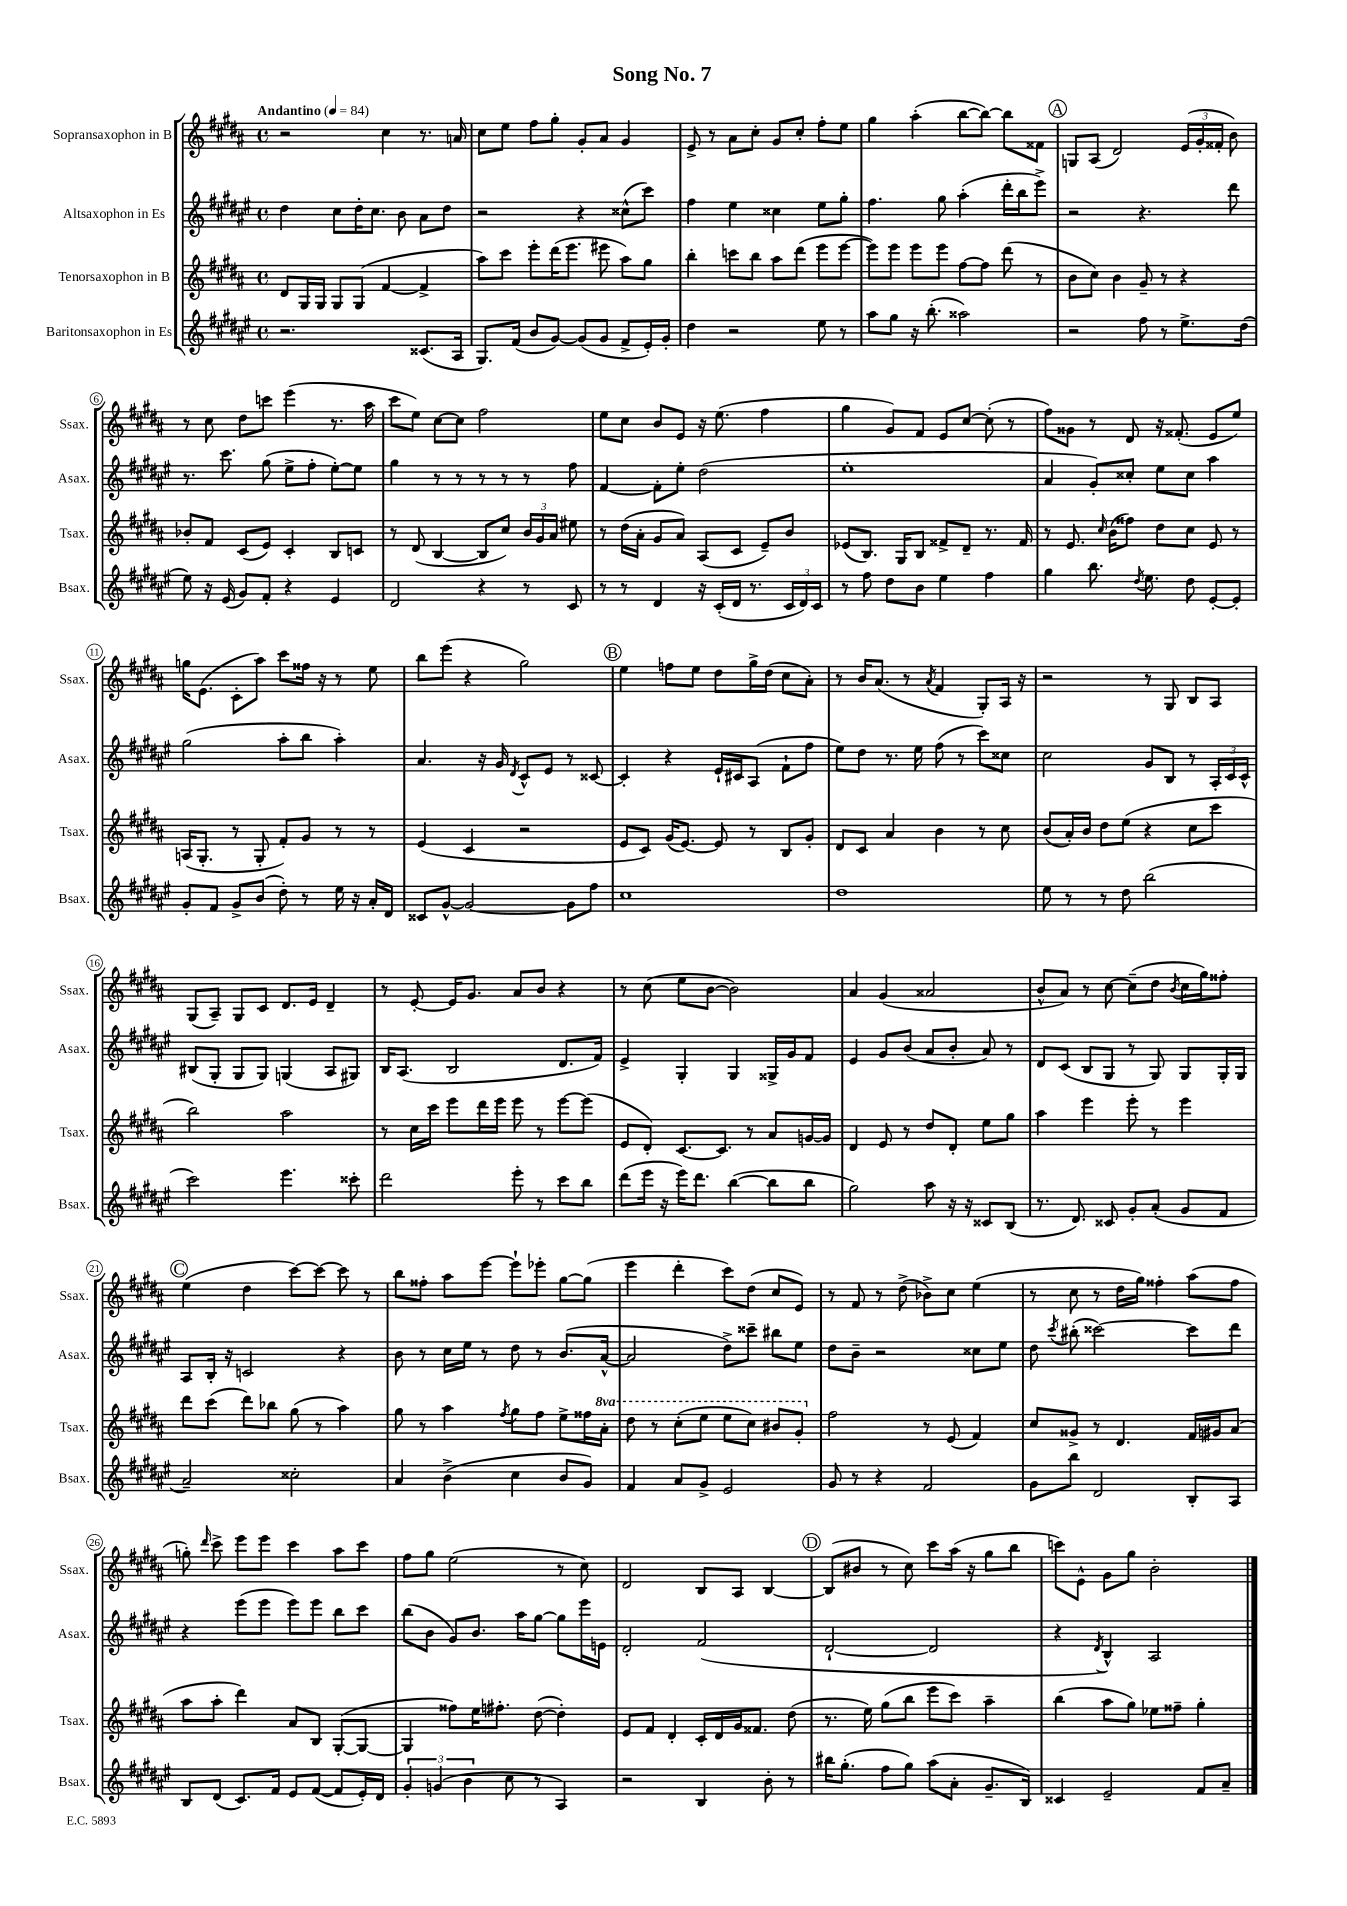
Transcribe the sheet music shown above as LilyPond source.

\header { title = "Song No. 7" }
<<
\new StaffGroup <<
\new Staff = "s0" \with { instrumentName = "Sopransaxophon in B" shortInstrumentName = "Ssax." } {
    \clef treble \key b \major \defaultTimeSignature \time 4/4 \tempo "Andantino" 4 = 84
    \autoBeamOff r2 cis''4 r8. a'16 |
    cis''8[ e''8] fis''8[ gis''8]-. gis'8[-. ais'8] gis'4 |
    e'8-> r8 ais'8[ cis''8]-. gis'8[ cis''8]-. fis''8[-. e''8] |
    gis''4 ais''4-.( b''8[~ b''8]~) b''8[ fisis'8] |
    \mark \markup { \circle "A" } g8[ ais8]( dis'2) \tuplet 3/2 { e'16[( gis'16-. fisis'16]-. } b'8) |
    r8 cis''8 dis''8[ c'''8] e'''4( r8. ais''16 |
    cis'''8[ e''8]) cis''8[~ cis''8] fis''2 |
    e''8[ cis''8] b'8[ e'8] r16 e''8.( fis''4 |
    gis''4 gis'8[) fis'8] e'8[ cis''8]~ cis''8-.( r8 |
    fis''8[) gisis'8] r8 dis'8 r16 fisis'8.-.( e'8[ e''8]) |
    g''16[ e'8.]( cis'8[-. ais''8]) cis'''8[ fisis''16] r16 r8 e''8 |
    b''8[ e'''8]( r4 gis''2) |
    \mark \markup { \circle "B" } e''4 f''8[ e''8] dis''8[ gis''16-> dis''16]( cis''8[ ais'8]-.) |
    r8 b'16[ ais'8.]( r8 \acciaccatura { ais'8 } fis'4 gis8[-.) ais16] r16 |
    r2 r8 gis8 b8[ ais8] |
    gis8[( ais8]--) gis8[ cis'8] dis'8.[ e'16] dis'4-- |
    r8 e'8~-. e'16[ gis'8.] ais'8[ b'8] r4 |
    r8 cis''8( e''8[ b'8]~ b'2) |
    ais'4 gis'4( aisis'2 |
    b'8[-^ ais'8]) r8 cis''8~ cis''8[--( dis''8] \acciaccatura { b'8 } cis''16[ gis''16) fisis''8]-. |
    \mark \markup { \circle "C" } e''4( dis''4 cis'''8[~) cis'''8]~ cis'''8 r8 |
    b''8[ fisis''8]-. ais''8[ e'''8]~ e'''8[-! ees'''8]-. gis''8[~ gis''8]( |
    e'''4 dis'''4-. cis'''8[) dis''8]( cis''8[ e'8]) |
    r8 fis'8 r8 dis''8->( bes'8[->) cis''8] e''4( |
    r8 cis''8 r8 dis''16[ gis''16]) fisis''4-. ais''8[( fisis''8] |
    g''8-.) \grace { dis'''16 } cis'''8-> e'''8[ e'''8] cis'''4 ais''8[ cis'''8] |
    fis''8[ gis''8] e''2( r8 cis''8) |
    dis'2 b8[ ais8] b4~ |
    \mark \markup { \circle "D" } b8[( bis'8] r8 cis''8) cis'''8[ ais''16]( r16 gis''8[ b''8] |
    c'''8[) e'8]-^ gis'8[ gis''8] b'2-. \bar "|." |
}
\new Staff = "s1" \with { instrumentName = "Altsaxophon in Es" shortInstrumentName = "Asax." } {
    \clef treble \key fis \major \defaultTimeSignature \time 4/4
    \autoBeamOff dis''4 cis''8[ dis''16-. cis''8.] b'8 ais'8[ dis''8] |
    r2 r4 cisis''8[-^( cis'''8]) |
    fis''4 eis''4 cisis''4 eis''8[ gis''8]-. |
    fis''4. gis''8 ais''4-.( dis'''16[-. b''16 eis'''8]->) |
    \mark \markup { \circle "A" } r2 r4. dis'''8 |
    r8. cis'''8. gis''8( eis''8[-> fis''8]-. eis''8[~-.) eis''8] |
    gis''4 r8 r8 r8 r8 r8 fis''8 |
    fis'4~ fis'8[-. eis''8]-. dis''2( |
    eis''1-. |
    ais'4 gis'8[-.) cisis''8]-. eis''8[ cisis''8] ais''4 |
    gis''2( ais''8[-. b''8] ais''4-.) |
    ais'4. r16 gis'16 \acciaccatura { dis'8 } cis'8[-^ eis'8] r8 cisis'8~ |
    \mark \markup { \circle "B" } cisis'4-. r4 eis'16[-! cis'16 ais8]( fis'8[-! fis''8] |
    eis''8[) dis''8] r8. eis''16 fis''8( r8 cis'''8[) cisis''8] |
    cis''2 gis'8[ b8] r8 \tuplet 3/2 { ais16[-. cis'16 cis'16]-^ } |
    bis8[( gis8]-. gis8[ gis8]) g4( ais8[ gis8]) |
    b16[ ais8.]( b2 dis'8.[ fis'16]) |
    eis'4-> gis4-. gis4 gisis16[-> gis'16 fis'8] |
    eis'4 gis'8[ b'8]( ais'8[ b'8]-. ais'8) r8 |
    dis'8[ cis'8]( b8[ gis8] r8 gis8) gis8[ gis16-. gis16] |
    \mark \markup { \circle "C" } ais8[ b16]-. r16 c'2 r4 |
    b'8 r8 cis''16[ eis''16] r8 dis''8 r8 b'8.[( ais'16]~-^ |
    ais'2 dis''8[->) cisis'''8]-- bis''8[ eis''8] |
    dis''8[ b'8]-- r2 cisis''8[ eis''8] |
    dis''8 \acciaccatura { cis'''8 } bis''8-.( cisis'''2~) cisis'''8[ dis'''8] |
    r4 eis'''8[( eis'''8] eis'''8[) eis'''8] b''8[ cis'''8] |
    b''8[( b'8] gis'8[) b'8.] ais''16[ gis''8]~ gis''8[ eis'''16 e'16] |
    dis'2-. fis'2( |
    \mark \markup { \circle "D" } dis'2~-! dis'2 |
    r4 \acciaccatura { dis'8 } b4-^) ais2 \bar "|." |
}
\new Staff = "s2" \with { instrumentName = "Tenorsaxophon in B" shortInstrumentName = "Tsax." } {
    \clef treble \key b \major \defaultTimeSignature \time 4/4 \set Staff.ottavationMarkups = #ottavation-simple-ordinals
    \autoBeamOff dis'8[ gis16 gis16] gis8[ gis8]( fis'4~ fis'4-> |
    ais''8[) cis'''8] e'''8[-. dis'''16( e'''8.] eis'''8 ais''8[) gis''8] |
    b''4-. c'''8[ b''8] ais''8[ dis'''8]( e'''8[ e'''8]~ |
    e'''8[) e'''8] e'''8[ e'''8] fis''8[~ fis''8] dis'''8( r8 |
    \mark \markup { \circle "A" } b'8[ cis''8]) b'4 gis'8-- r8 r4 |
    bes'8[-. fis'8] cis'8[( e'8]) cis'4-. b8[ c'8] |
    r8 dis'8( b4~ b8[ cis''8]) \tuplet 3/2 { b'16[ gis'16 ais'16] } eis''8 |
    r8 dis''16[( ais'16]-. gis'8[ ais'8]) ais8[( cis'8] e'8[--) b'8] |
    ees'8[( b8.]) gis16[ b8] fisis'8[-> dis'8]-- r8. fisis'16 |
    r8 e'8. \grace { cis''16 } b'16[( fisis''8]) dis''8[ cis''8] e'8 r8 |
    a16[( gis8.]-. r8 gis8-. fis'8[-.) gis'8] r8 r8 |
    e'4( cis'4 r2 |
    \mark \markup { \circle "B" } e'8[ cis'8]) gis'16[( e'8.]~) e'8 r8 b8[ gis'8]-. |
    dis'8[ cis'8] ais'4 b'4 r8 cis''8 |
    b'8[( ais'16-.) b'16] dis''8[ e''8]( r4 cis''8[ cis'''8] |
    b''2) ais''2 |
    r8 cis''16[ cis'''16] e'''8[ dis'''16 e'''16] e'''8 r8 e'''8[~ e'''8]( |
    e'8[ dis'8]-.) cis'8.[~ cis'8.] r8 ais'8[ g'16~ g'16] |
    dis'4 e'8 r8 dis''8[ dis'8]-. e''8[ gis''8] |
    ais''4 e'''4 e'''8-. r8 e'''4 |
    \mark \markup { \circle "C" } dis'''8[ cis'''8]( dis'''8[) bes''8] gis''8( r8 ais''4) |
    gis''8 r8 ais''4 \acciaccatura { fis''8 } gis''8[ fis''8] e''8[-> fisis''16 \ottava #1 ais''16]-. |
    dis'''8 r8 cis'''8[-.( e'''8] e'''8[ cis'''8]) bis''8[ gis''8]-. \ottava #0 |
    fis''2 r8 e'8( fis'4) |
    cis''8[ gisis'8]-> r8 dis'4. fis'16[ gis'16 ais'8]( |
    ais''8[ ais''8]-. dis'''4) ais'8[ b8] gis8[~-.( gis8]~ |
    gis4 fisis''8[) e''16 fis''8.]-. dis''8~( dis''4-.) |
    e'8[ fis'8] dis'4-. cis'16[-. dis'16 gis'16 fisis'8.] dis''8( |
    \mark \markup { \circle "D" } r8. e''16) gis''8[( b''8] e'''8[ cis'''8]) ais''4-- |
    b''4( ais''8[ gis''8]) ees''8[ fisis''8]-- gis''4-. \bar "|." |
}
\new Staff = "s3" \with { instrumentName = "Baritonsaxophon in Es" shortInstrumentName = "Bsax." } {
    \clef treble \key fis \major \defaultTimeSignature \time 4/4
    \autoBeamOff r2. cisis'8.[( ais16] |
    gis8.[) fis'16]( b'8[ gis'8]~) gis'8[( gis'8] fis'8[-> eis'16-.) gis'16]-. |
    dis''4 r2 eis''8 r8 |
    ais''8[ gis''8] r16 b''8.-.( aisis''2) |
    \mark \markup { \circle "A" } r2 fis''8 r8 eis''8.[-> dis''16]( |
    eis''8) r16 eis'16( gis'8[) fis'8]-. r4 eis'4 |
    dis'2 r4 r8 cis'8 |
    r8 r8 dis'4 r16 cis'16[-.( dis'16] r8. \tuplet 3/2 { cis'16[ dis'16) cis'16] } |
    r8 fis''8 dis''8[ b'8] eis''4 fis''4 |
    gis''4 b''8. \acciaccatura { dis''8 } eis''8. dis''8 eis'8[~-. eis'8]-. |
    gis'8[-. fis'8] gis'8[-> b'8]( dis''8-.) r8 eis''16 r16 ais'16[-. dis'16] |
    cisis'8[ gis'8]~-^ gis'2~ gis'8[ fis''8] |
    \mark \markup { \circle "B" } cis''1 |
    dis''1 |
    eis''8 r8 r8 dis''8 b''2( |
    cis'''2) eis'''4. cisis'''8-. |
    dis'''2 eis'''8-. r8 cis'''8[ b''8] |
    dis'''8[( eis'''16] r16 eis'''16[) dis'''8.] b''4~( b''8[ b''8] |
    gis''2) ais''8 r16 r16 cisis'8[ b8]( |
    r8. dis'8.) cisis'8 gis'8[-. ais'8]-.( gis'8[ fis'8] |
    \mark \markup { \circle "C" } ais'2--) cisis''2-. |
    ais'4 b'4->( cis''4 b'8[ gis'8]) |
    fis'4 ais'8[ gis'8]-> eis'2 |
    gis'8 r8 r4 fis'2 |
    gis'8[ b''8] dis'2 b8[-. ais8] |
    b8[ dis'8]( cis'8.[) fis'16] eis'8[ fis'8]~( fis'8[ eis'16-.) dis'16] |
    \tuplet 3/2 { gis'4-. g'4( b'4 } cis''8 r8 ais4) |
    r2 b4 b'8-. r8 |
    \mark \markup { \circle "D" } bis''16[ gis''8.]-.( fis''8[ gis''8]) ais''8[( ais'8]-. gis'8.[-- b16]) |
    cisis'4 eis'2-- fis'8[ ais'8]-- \bar "|." |
}
>>
>>
\layout { \context { \Score \override BarNumber.stencil = #(make-stencil-circler 0.1 0.3 ly:text-interface::print) } }
